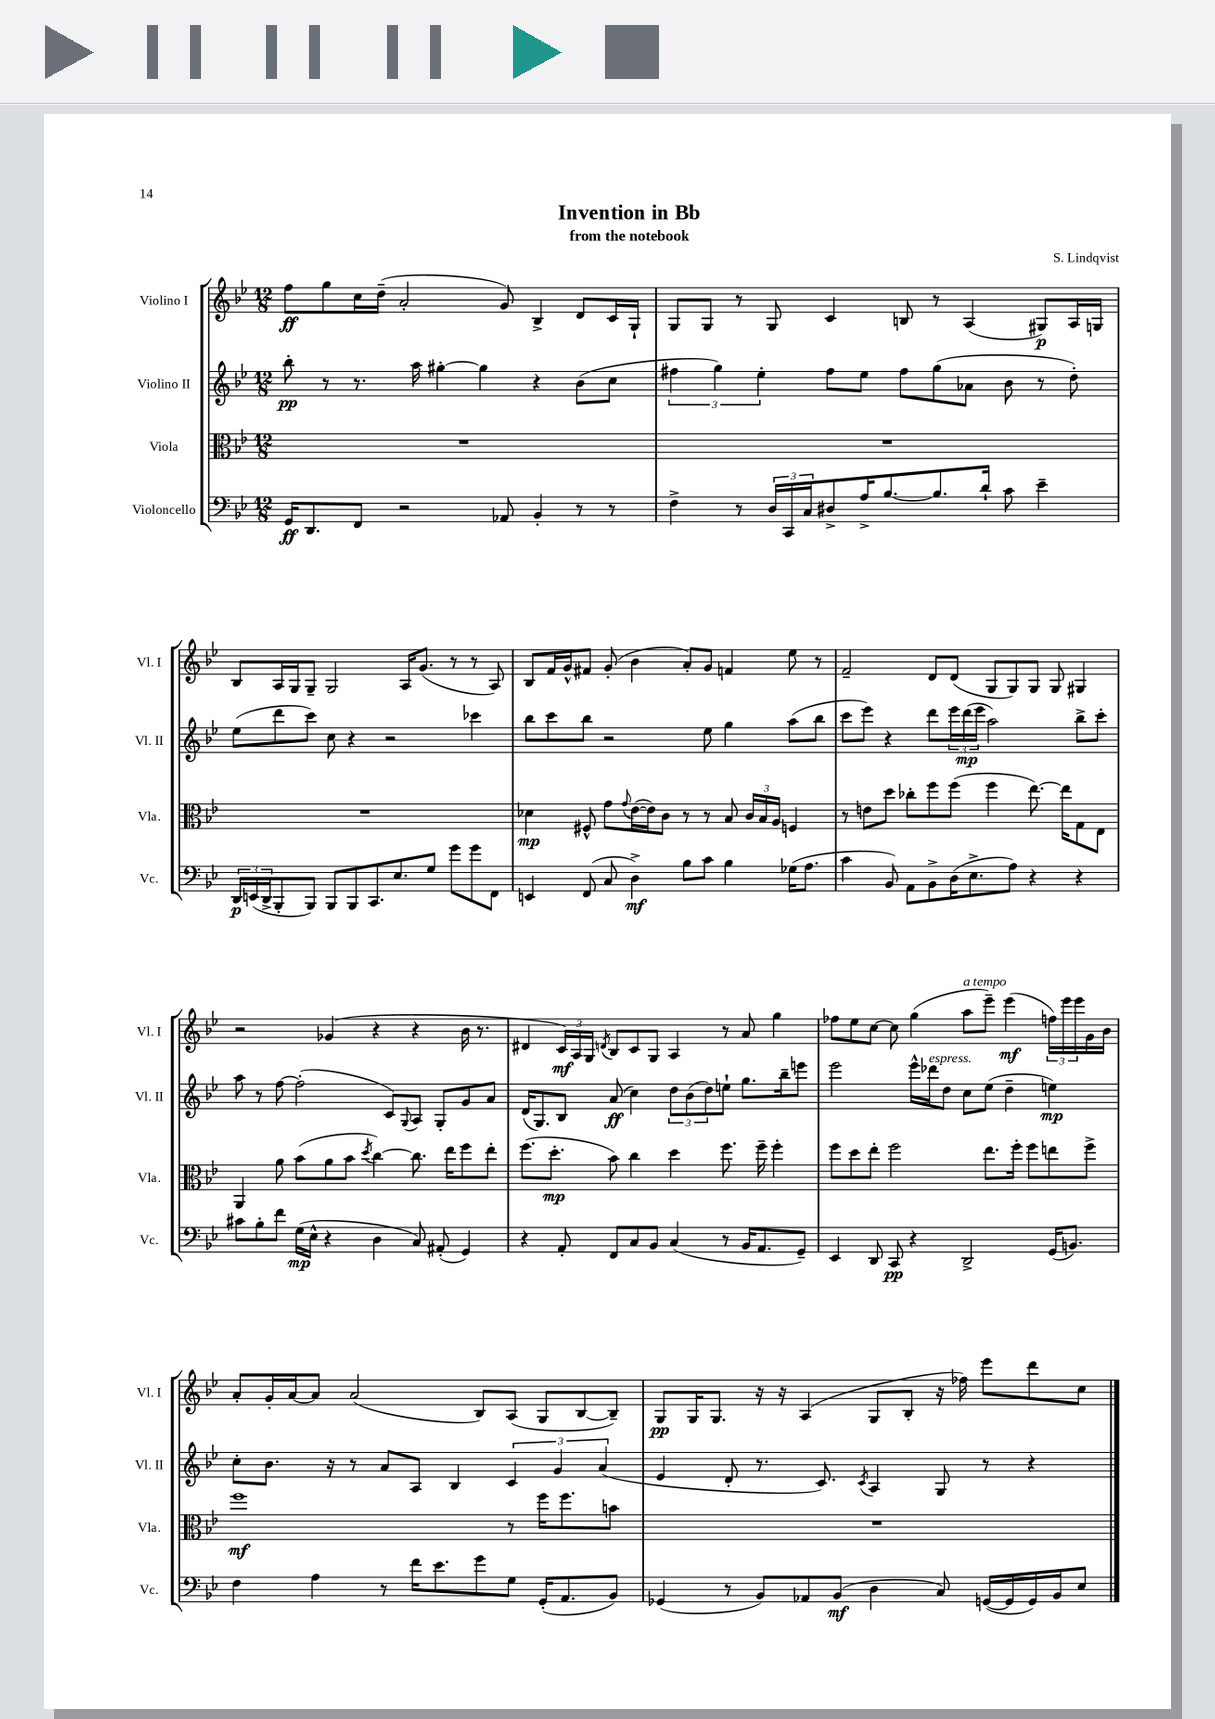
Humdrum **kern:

**kern	**kern	**kern	**kern
*staff4	*staff3	*staff2	*staff1
*clefF4	*clefC3	*clefG2	*clefG2
*k[b-e-]	*k[b-e-]	*k[b-e-]	*k[b-e-]
*M12/8	*M12/8	*M12/8	*M12/8
16GG/LK	1.r	8bb-'\	8ff\L
8.DD/	.	.	.
.	.	8r	8gg\
8FF/J	.	8.r	16cc\L
.	.	.	(16dd~\JJ
2r	.	.	2a'/
.	.	16aa\	.
.	.	[4gg#'\	.
.	.	4gg#\]	.
8AA-/	.	.	8g/)
4BB-'/	.	4r	4B-^/
8r	.	(8b-\L	8d/L
8r	.	8cc\J	16c/L
.	.	.	16G`/JJ
=	=	=	=
4F^\	1.r	6ff#\	8G/L
.	.	.	8G/J
.	.	6gg\)	.
8r	.	.	8r
.	.	6ee-'\	.
24D/LL	.	.	8G/
24CC/	.	.	.
24C/J	.	.	.
8D#^/	.	8ff#\L	4c/
16A^/K	.	8ee-\J	.
[8.B-/	.	.	.
.	.	8ff#\L	8B/
8.B-/]	.	(8gg\	8r
.	.	8a-\J	(4A/
16d`/Jk	.	.	.
8c\	.	8b-\	.
4e-~\	.	8r	8G#/L)
.	.	8dd'\)	16A/L
.	.	.	16G/JJ
=	=	=	=
24DD/LL	1.r	(8ee-\L	8B-/L
(24EE/	.	.	.
24DD^/J	.	.	.
8BBB-'/	.	8ddd\	16A/L
.	.	.	16G/J
8BBB-/J)	.	8ccc\J)	8G~/J
8BBB-/L	.	8cc\	2G/
8BBB-/	.	4r	.
8.CC/	.	.	.
.	.	2r	.
8.E-/	.	.	.
.	.	.	16A/LK
.	.	.	(8.g/J
8G/J	.	.	.
8g\L	.	.	8r
8g\	.	4ccc-\	8r
8FF\J	.	.	8A/)
=	=	=	=
4EE/	4d-\	8bb-\L	8B-/L
.	.	8ccc\	16f/L
.	.	.	16g^^/J
(8FF/	8F#^^/	8bb-\J	8f#/J
8C/	8g\L	2r	(8g'/
.	8qqg/	.	.
4D^\)	([16e-\L	.	4b-\
.	16e-\]J)	.	.
.	8c\J	.	.
8B-\L	8r	.	8a'/L)
8c\J	8r	8ee-\	8g/J
4B-\	8B-/	4gg\	4f/
.	24c/LL	.	.
.	24B-/	.	.
.	24A/JJ	.	.
(16G-\LK	4F/	(8aa\L	8ee-\
8.A\J	.	.	.
.	.	8bb-\J	8r
=	=	=	=
4c\	8r	8ccc\L	2f~/
.	8e\L	8eee-\J)	.
8BB-/)	8dd\J	4r	.
8AA\L	8cc-'\L	.	.
8BB-^\	8ff\	8ddd\L	8d/L
(16D\K	(8ff\J	24eee-\L	(8d/J
.	.	(24ddd\	.
8.E-^\	.	.	.
.	.	24eee-\JJ	.
.	4ff\	2aa\)	8G/L
8A\J)	.	.	8G/)
4r	[8.ee-\)	.	8G/J
.	.	.	8G/
.	16ee-\]LK	.	.
4r	8G\	8bb-^\L	4G#/
.	8E-\J	8ccc'\J	.
=	=	=	=
8c#\L	4AA/	8aa\	2r
8B-'\	.	8r	.
8f\J	8a\	[8ff\	.
(16G\LL	(8b-\L	(2ff'\]	.
16E-^^\JJ	.	.	.
4r	8a\	.	(4g-/
.	8b-\J	.	.
.	8qdd/	.	.
4D\	[4cc\)	.	4r
.	.	8c/L)	.
.	.	8qqG/	.
8C/)	8.cc\]	8A/J	4r
(8AA#'/	.	8G'/L	.
.	16ee-\LK	.	.
4GG/)	8ff\	8g/	16b-\
.	.	.	8.r
.	8ee-'\J	8a/J	.
=	=	=	=
4r	(8.ff\L	(16d/LK	4d#/
.	.	8.G/)	.
.	8.dd'\J	.	.
8AA'/	.	8B-/J	24c/LL)
.	.	.	24A/
.	.	.	24G/JJ
.	.	.	8qd/
8FF/L	8b-\)	(8a/	8B-/L
8C/	4cc\	4cc\)	8c/
8BB-/J	.	.	8G/J
(4C/	4dd\	12dd\L	4A/
.	.	(12b-\	.
.	.	12dd\)	.
8r	8.ff\	8ee`\J	8r
16BB-/LK	.	8.gg\L	8a/
8.AA/	16ff~\	.	.
.	4ff'\	.	4gg\
.	.	16bb-~\k	.
8GG~/J)	.	8eee\J	.
=	=	=	=
4EE-/	8ff\L	2eee-\	8ff-\L
.	8dd\	.	8ee-\
8DD/	8ee-'\J	.	[8cc\J
8CC/	2ff\	.	8cc\]
4r	.	16eee-^^\LL	(4gg\
.	.	16ddd-\J	.
.	.	8dd\J	.
2DD^/	.	8cc\L	8aa\L
.	8.ee-\L	(8ee-\J	8eee-~\J)
.	.	4dd~\	(4eee-\
.	16ff'\Jk	.	.
.	8ff\L	.	.
(16GG/LK	8ee\	4ee\)	24ff\LL)
.	.	.	24eee-\
8.BB/J)	.	.	.
.	.	.	24eee-\
.	8ff^\J	.	16g\
.	.	.	16b-\JJ
=	=	=	=
4F\	1ff	8cc'\L	8a'/L
.	.	8.b-\J	16g'/L
.	.	.	[16a/J
4A\	.	.	8a/]J
.	.	16r	.
.	.	8r	(2a/
8r	.	8a/L	.
16f\LK	.	8A/J	.
8.e-\	.	.	.
.	.	4B-/	.
8g\	.	.	8B-/L)
8G\J	8r	6c/	(8A/J
(16GG'/LK	16ff\LK	.	8G/L
.	.	6g/	.
8.AA/	8.ff\	.	.
.	.	.	[8B-/
.	.	(6a/	.
8BB-/J)	8b\J	.	8B-~/]J)
=	=	=	=
(4GG-/	1.r	4e-/	8G/L
.	.	.	16G/K
.	.	.	8.G/J
8r	.	8d'/	.
8BB-/L)	.	8.r	16r
.	.	.	16r
8AA-/	.	.	(4A/
.	.	8.c/)	.
(8BB-/J	.	.	.
.	.	8qc/	.
4D\	.	4A/	8G/L
.	.	.	8B-'/J
8C/)	.	8G/	16r
.	.	.	16ff-\)
([16GG/LL	.	8r	8eee-\L
16GG/]	.	.	.
16GG/)	.	4r	8ddd\
16BB-/J	.	.	.
8E-/J	.	.	8cc\J
==	==	==	==
*-	*-	*-	*-
